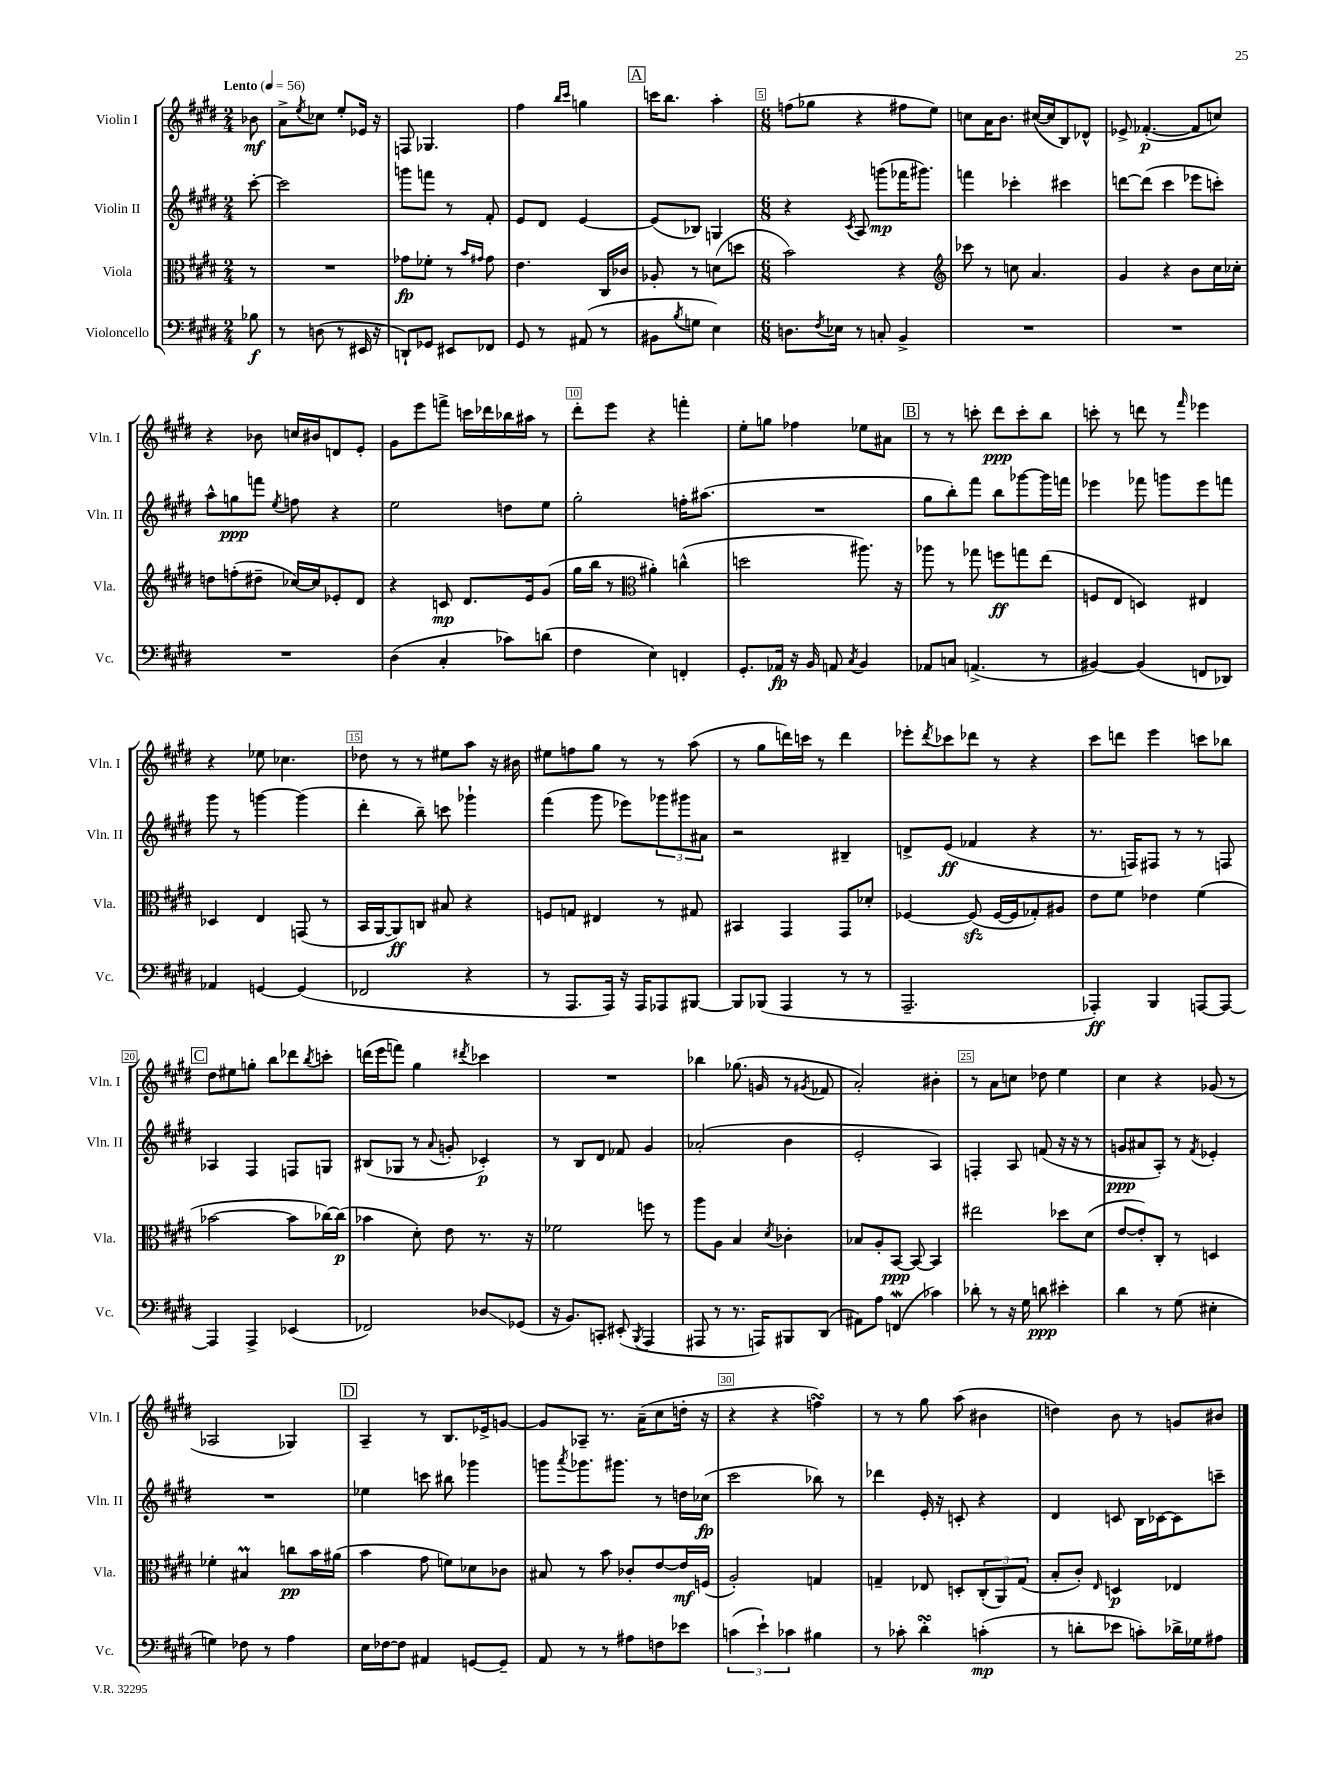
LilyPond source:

<<
\new StaffGroup <<
\new Staff = "s0" \with { instrumentName = "Violin I" shortInstrumentName = "Vln. I" } {
    \clef treble \key e \major \numericTimeSignature \time 2/4 \partial 8 \tempo "Lento" 4 = 56
    bes'8\mf |
    a'8-> \acciaccatura { e''8 } ces''8 e''8-. ees'16 r16 |
    f8 ges4. |
    fis''4 \grace { b''16 cis'''16 } g''4 |
    \mark \markup { \box "A" } c'''16 b''8. a''4-. |
    \numericTimeSignature \time 6/8 f''8( ges''8 r4 fis''8 e''8) |
    c''8 a'16 b'8. cis''16~( cis''16 b8) des'8-^ |
    ees'8-> fes'4.~-.\p( fes'8 c''8) |
    r4 bes'8 c''16 bis'16 d'8 e'8-. |
    gis'8 e'''8 f'''8-> c'''16 des'''16 bes''16 ais''16 r8 |
    dis'''8-. e'''8 r4 f'''4-. |
    e''8-. g''8 fes''4 ees''8 ais'8 |
    \mark \markup { \box "B" } r8 r8 c'''8-. dis'''8\ppp c'''8-. b''8 |
    c'''8-. r8 d'''8 r8 \grace { fis'''16 } ees'''4 |
    r4 ees''8 ces''4. |
    des''8 r8 r8 eis''8 a''8 r16 bis'16 |
    eis''8 f''8 gis''8 r8 r8 a''8( |
    r8 gis''8 d'''16) c'''16 r8 d'''4 |
    ees'''8-. \acciaccatura { dis'''8 } ces'''8 des'''8 r8 r4 |
    cis'''8 d'''8 e'''4 c'''8 bes''8 |
    \mark \markup { \box "C" } dis''8 eis''8 g''8-. b''8 des'''8 \acciaccatura { b''8 } c'''8-. |
    d'''16( e'''16 f'''8) gis''4 \acciaccatura { dis'''8 } ces'''4 |
    R2. |
    bes''4 ges''8.( g'16 r8 \acciaccatura { gis'8 } fes'8 |
    a'2-.) bis'4-. |
    r8 a'8 c''8 des''8 e''4 |
    cis''4 r4 ges'8( r8 |
    aes2 ges4) |
    \mark \markup { \box "D" } a4-- r8 b8. ees'16-> g'8~ |
    g'8 aes8-- r8. a'16--( cis''8 d''16-. r16 |
    r4 r4 f''4\turn) |
    r8 r8 gis''8 a''8( bis'4 |
    d''4) b'8 r8 g'8 bis'8 \bar "|." |
}
\new Staff = "s1" \with { instrumentName = "Violin II" shortInstrumentName = "Vln. II" } {
    \clef treble \key e \major \numericTimeSignature \time 2/4 \partial 8
    cis'''8~-. |
    cis'''2 |
    g'''8 f'''8 r8 fis'8-. |
    e'8 dis'8 e'4~ |
    \mark \markup { \box "A" } e'8( bes8) g4 |
    \numericTimeSignature \time 6/8 r4 \acciaccatura { cis'8 } a8 g'''8\mp( fes'''16 gis'''8.) |
    f'''4 ces'''4-. cis'''4 |
    d'''8~ d'''8( cis'''4 ees'''8 c'''8-.) |
    a''8-^ g''8\ppp f'''8 \acciaccatura { e''8 } f''8 r4 |
    e''2 d''8 e''8 |
    gis''2-. f''16-. ais''8.( |
    R2. |
    \mark \markup { \box "B" } gis''8 b''8-.) fis'''8 b''8 ges'''8~ ges'''16 f'''16 |
    ees'''4 fes'''8 g'''8 ees'''8 f'''8 |
    gis'''8 r8 g'''4~ g'''4( |
    dis'''4-. b''8--) c'''8 ges'''4-! |
    fis'''4( gis'''8 ees'''8) \tuplet 3/2 { ges'''8 gis'''8 ais'8 } |
    r2 bis4-- |
    d'8-> e'8\ff( fes'4 r4 |
    r8. f16) fis8 r8 r8 f8 |
    \mark \markup { \box "C" } aes4 fis4 f8 g8 |
    bis8( ges8 r8 \appoggiatura { a'8 } g'8-. ces'4-.\p) |
    r8 b8 dis'8 fes'8 gis'4 |
    aes'2-.( b'4 |
    e'2-. a4) |
    f4-. a8 f'8( r16 r16 r8 |
    g'8\ppp ais'8 a8-.) r8 \acciaccatura { fis'8 } ees'4-. |
    R2. |
    \mark \markup { \box "D" } ees''4 c'''8 bis''8 ges'''4 |
    g'''8 \acciaccatura { a'''8 } ges'''8. gis'''8. r8 d''16 ces''16\fp( |
    cis'''2 bes''8) r8 |
    des'''4 e'16-. r16 c'8-. r4 |
    dis'4 c'8 b16 ces'16~ ces'8 c'''8-- \bar "|." |
}
\new Staff = "s2" \with { instrumentName = "Viola" shortInstrumentName = "Vla." } {
    \clef alto \key e \major \numericTimeSignature \time 2/4 \partial 8
    r8 |
    R2 |
    ges'8\fp fes'8-. r8 \grace { b'16 gis'16 } gis'8 |
    e'4. cis16 ces'16 |
    \mark \markup { \box "A" } aes8-. r8 d'8( d''8 |
    \numericTimeSignature \time 6/8 b'2) r4 |
    \clef treble ces'''8 r8 c''8 a'4. |
    gis'4 r4 b'8 cis''16 ces''16-. |
    d''8 f''8-.( dis''8-- ces''16~) ces''16 ees'8-. dis'8 |
    r4 c'8\mp dis'8. e'16 gis'8( |
    gis''16 b''16 r8 \clef alto ais'4-.) c''4-^( |
    d''2 ais''8.) r16 |
    \mark \markup { \box "B" } aes''8 r8 ges''8 f''8\ff g''8 e''8( |
    f8 e8 d4) eis4 |
    des4 e4 g,8( r8 |
    b,16 a,16~ a,8\ff) c8 bis8 r4 |
    f8 g8 eis4 r8 gis8 |
    bis,4 gis,4 gis,8 des'8-. |
    fes4~ fes8\sfz( fes16~ fes16 ges8-.) ais8 |
    e'8 fis'8 ees'4 fis'4( |
    \mark \markup { \box "C" } bes'2~ bes'8 ces''16~) ces''16\p( |
    bes'4 dis'8-.) e'8 r8. r16 |
    fes'2 f''8 r8 |
    a''8 a8 b4 \acciaccatura { dis'8 } ces'4-. |
    bes8 a8-. b,8~\ppp b,8~ b,4 |
    eis''2 des''8 dis'8( |
    e'8~ e'8-.) cis8-. r8 d4 |
    fes'4-. bis4\prall c''8\pp b'16 ais'16( |
    \mark \markup { \box "D" } b'4 gis'8 f'8) des'8 ces'8 |
    bis8 r8 b'8 ces'8-. e'8~ e'16\mf f16( |
    a2-.) g4 |
    g4-- ees8 d8-. \tuplet 3/2 { cis8-.( a,8) g8( } |
    b8-. cis'8-.) \grace { e16 } d4\p ees4 \bar "|." |
}
\new Staff = "s3" \with { instrumentName = "Violoncello" shortInstrumentName = "Vc." } {
    \clef bass \key e \major \numericTimeSignature \time 2/4 \partial 8
    bes8\f |
    r8 d8( r8 eis,16 r16 |
    d,8-!) ges,8 eis,8 fes,8 |
    gis,8 r8 ais,8( r8 |
    \mark \markup { \box "A" } bis,8 \acciaccatura { b8 } g8 e4) |
    \numericTimeSignature \time 6/8 d8. \acciaccatura { fis8 } ees16 r8 c8-. b,4-> |
    R2. |
    R2. |
    R2. |
    dis4( cis4-. ces'8) d'8( |
    fis4 e4) f,4-. |
    gis,8.-. aes,16\fp r16 b,16 a,8 \acciaccatura { cis8 } b,4 |
    \mark \markup { \box "B" } aes,8 c8 a,4.->( r8 |
    bis,4~) bis,4( f,8 des,8) |
    aes,4 g,4~ g,4( |
    fes,2 r4 |
    r8 a,,8. a,,16) r16 a,,16 aes,,8 bis,,8~ |
    bis,,8 bes,,8( a,,4 r8 r8 |
    a,,2.-- |
    aes,,4-.\ff) b,,4 a,,8~ a,,8~ |
    \mark \markup { \box "C" } a,,4 a,,4-> ees,4( |
    fes,2) des8\glissando ges,8( |
    r16 b,8.) c,8-. eis,8-.( \acciaccatura { b,,8 } a,,4 |
    ais,,8 r8 r8. a,,16) bis,,8 dis,8( |
    ais,8) a8 f,4\mordent( ces'4) |
    des'8-. r8 r16 gis16 d'8\ppp eis'4-. |
    dis'4 r8 gis8( eis4-. |
    g4) fes8 r8 a4 |
    \mark \markup { \box "D" } e16 fes16~ fes8 ais,4 g,8~ g,8-- |
    a,8 r8 r8 ais8 f8 ees'8 |
    \tuplet 3/2 { c'4( e'4-!) ces'4 } bis4 |
    r8 ces'8-. dis'4-.\turn c'4-.\mp( |
    r8 d'8-. ees'8 c'8-.) des'16-> ges16 ais8 \bar "|." |
}
>>
>>
\layout { \context { \Score \override BarNumber.break-visibility = ##(#f #t #t) barNumberVisibility = #(every-nth-bar-number-visible 5) \override BarNumber.stencil = #(make-stencil-boxer 0.1 0.3 ly:text-interface::print) } }
